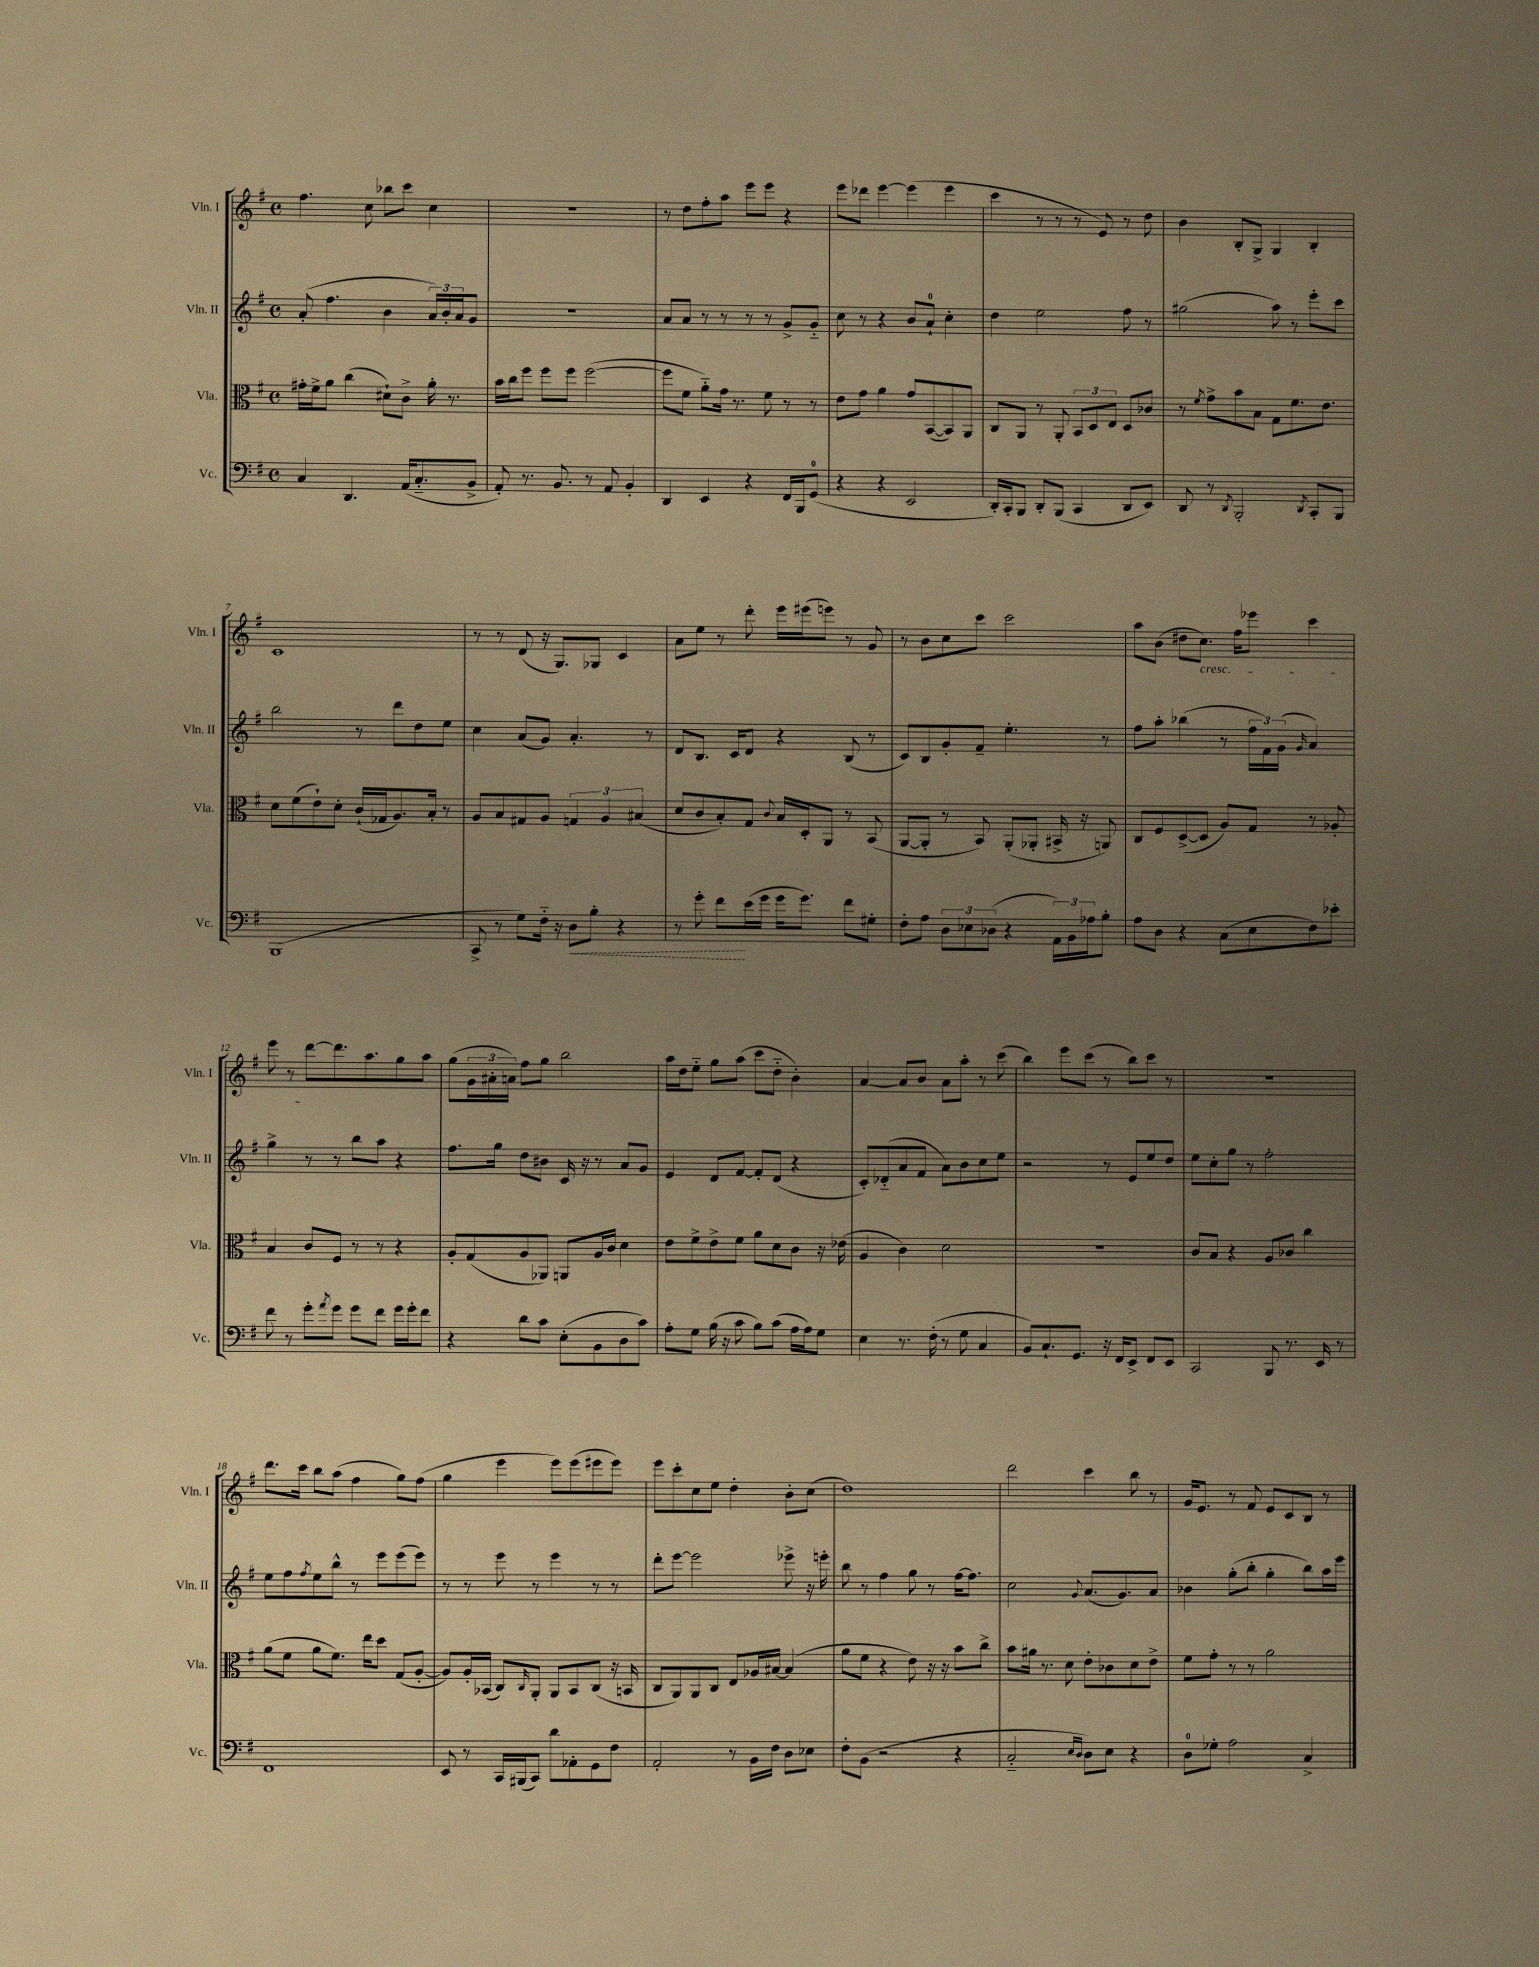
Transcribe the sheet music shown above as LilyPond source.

<<
\new StaffGroup <<
\new Staff = "s0" \with { instrumentName = "Vln. I" shortInstrumentName = "Vln. I" } {
    \clef treble \key g \major \defaultTimeSignature \time 4/4
    fis''4. c''8 bes''8 c'''8 c''4 |
    R1 |
    r8 d''8 fis''8-. a''8 e'''8 e'''8 r4 |
    e'''8 des'''8 e'''4~ e'''4( e'''4 |
    c'''4 r8 r8 r8 e'8) r8 d''8 |
    b'4 b8-. g8-> g4 b4-. |
    c'1 |
    r8 r8 d'8( r16 g8.) ges8 c'4 |
    a'8 e''8 r8 d'''8-. e'''16 eis'''16( e'''8) r8 g'8 |
    r8 b'8 c''8 c'''8 c'''2 |
    a''8 b'8( dis''8 c''8.\cresc) fis''16 ees'''8 c'''4 |
    e'''8 r8 d'''8~\! d'''8. a''8. g''8 a''8 |
    g''8( \tuplet 3/2 { g'16 ais'16-. a'16) } fis''8 g''8 b''2 |
    a''16 d''16 e''8-_ g''8 a''8( c'''8 d''8-_ b'4-.) |
    a'4~ a'8 b'8 a'8 a''8-. r8 c'''8( |
    b''4) e'''8 c'''8( r8 b''8) c'''8 r8 |
    R1 |
    d'''8. c'''16 b''8 a''8( fis''4 g''8) fis''8( |
    g''4 e'''4 e'''8) e'''8( eis'''8 eis'''8) |
    e'''8 c'''8-. c''8 e''8 d''4-. b'8-. c''8( |
    d''1) |
    d'''2 c'''4 b''8 r8 |
    g'16 e'8. r8 fis'8 e'8 c'8 b8 r8 \bar "|." |
}
\new Staff = "s1" \with { instrumentName = "Vln. II" shortInstrumentName = "Vln. II" } {
    \clef treble \key g \major \defaultTimeSignature \time 4/4
    a'8-.( fis''4. b'4 \tuplet 3/2 { a'16) b'16-. a'16 } g'8 |
    R1 |
    a'8 a'8 r8 r8 r8 r8 g'8-> g'8-_ |
    c''8 r8 r4 b'8 a'8-0-! c''4-. |
    d''4 e''2 fis''8 r8 |
    gis''2( a''8) r8 e'''8-. c'''8 |
    b''2 r8 d'''8 d''8 e''8 |
    c''4 a'8( g'8) a'4.-. r8 |
    d'8 b8. c'16 d'8 r4 b8( r8 |
    c'8) b8 g'8-. fis'8-- e''4.-. r8 |
    fis''8 a''8-. bes''4( r8 \tuplet 3/2 { fis''16 fis'16) g'16( } \grace { g'16 } a'4) |
    g''4-> r8 r8 b''8 a''8 r4 |
    fis''8. g''16 d''8 bis'8 c'16 r16 r8 a'8 g'8 |
    e'4 d'8 fis'8~ fis'8-. d'8( r4 |
    c'8-.) des'8-_( a'8 fis'8 a'8) b'8 c''8 e''8 |
    r2 r8 e'8 e''8 d''8 |
    e''8 c''8-. g''8 r8 fis''2-. |
    e''8 fis''8 \acciaccatura { fis''8 } e''8 b''8-^ r8 e'''8 e'''8( e'''8) |
    r8 r8 e'''8 r8 e'''4 r8 r8 |
    d'''8-. e'''8~ e'''2 ees'''8-> r16 e'''16-. |
    b''8 r8 fis''4 g''8 r8 fis''16~ fis''8. |
    c''2 \appoggiatura { g'8 } a'8.( g'8.) a'8 |
    bes'4 g''8-.( b''8-. g''4-. b''8) a''16 e'''16 \bar "|." |
}
\new Staff = "s2" \with { instrumentName = "Vla." shortInstrumentName = "Vla." } {
    \clef alto \key g \major \defaultTimeSignature \time 4/4
    gis'16-. fis'16-> a'8 c''4( dis'8-!) c'8-> a'16-. r8. |
    b'16 c''16 fis''8 fis''8 fis''8 fis''2~( |
    fis''8 fis'8 a'8-_) g'16 r8. fis'8 r8 r8 |
    e'8 g'8 a'4 g'8 b,8~( b,8) a,8 |
    c8 a,8 r8 a,8-. \tuplet 3/2 { b,8 d8 e8 } d8 ces'8 |
    r8 \acciaccatura { fis'8 } g'8-> b'8 b8 g8 fis'8. e'8. |
    d'8 fis'8( e'8-!) d'8-. c'16-!( ges16 a8.) b16-. r8 |
    a8 b8 gis8 a8 \tuplet 3/2 { g4 a4 bis4( } |
    d'8 c'8 b8-.) g8 \appoggiatura { c'8 } b16 d16-. a,8 r8 b,8( |
    a,8~ a,8-. r8 b,8) a,8-.( aes,8-. bis,16-> r16 a,8) |
    c8 fis8 d8~->( d8 a8) g8 r8 aes8-. |
    b4 c'8 fis8 r8 r8 r4 |
    a8-. g8( a8 aes,8) a,8 a16 c'16 d'4 |
    e'8 fis'8-> e'8-> fis'8 a'8 d'8 c'8 r16 ees'16( |
    a4 c'4) d'2 |
    R1 |
    c'8 b8 r4 a8 ces'8 c''4 |
    a'8( fis'8 a'8 fis'8.) e''16 d''8 g8( a8~-. |
    a8) a16-. bes,16( c8) \grace { c16 } a,8-. a,8 bes,8 c8( r16 b,16 |
    c8 a,8) a,8 c8 e8 aes16 bis16~ bis4( |
    a'8 fis'8 r4 e'8) r16 r16 b'8 c''8-> |
    b'8 ais'16 r8. d'8 e'8-. ces'8 d'8 e'8-> |
    fis'8 g'8-. r8 r8 a'2 \bar "|." |
}
\new Staff = "s3" \with { instrumentName = "Vc." shortInstrumentName = "Vc." } {
    \clef bass \key g \major \defaultTimeSignature \time 4/4
    c4 d,4. a,16( c8.-_ b,8-> |
    a,8-.) r8. b,8. r8 a,8 b,4-. |
    d,4 e,4 r4 fis,16 b,,16 g,8-0( |
    r4 r4 e,2 |
    d,16-.) c,16-. b,,8 d,8-. b,,8( c,4 d,8 e,8) |
    d,8 r8 \acciaccatura { d,8 } b,,2-. \acciaccatura { d,8 } c,8-. b,,8 |
    b,,1( |
    c,8-> r8 g8) fis16-_ r16 \once \override Hairpin.style = #'dashed-line d8\< b8-. r4 |
    r8 g'8-. fis'8\! e'16( g'16 g'16 g'8.) fis'8 gis8-. |
    fis8-. a8 \tuplet 3/2 { d8 ees8 des8( } r4 \tuplet 3/2 { a,16) b,16 aes16 } b8-. |
    a8 d8 r4 c8( e8 fis8) ees'8-. |
    fis'8 r8 g'8-. \acciaccatura { a'8 } g'8 g'8 fis'8 g'16 g'16-. fis'8 |
    r4 d'8 c'8 e8-.( b,8 d8 c'8) |
    a8-. g8 b16( r16 c'8 b8) c'8( a16 a16) g8 |
    e4 r8. fis16-.( r8 g8 c4 |
    b,8) c8.-! g,8. r16 fis,16 e,8-> fis,8 e,8 |
    c,2 b,,8 r8. e,16 r8 |
    fis,1 |
    e,8 r8 c,16 bis,,16( c,8) d'8 aes,8-. g,8 fis8 |
    a,2-. r8 b,16 fis16 d8 ees8 |
    fis8-. b,8( r2 r4 |
    c2-_ \grace { e16 d16 } d8) e8 r4 |
    d8-0 ges8-. a2 c4-> \bar "|." |
}
>>
>>
